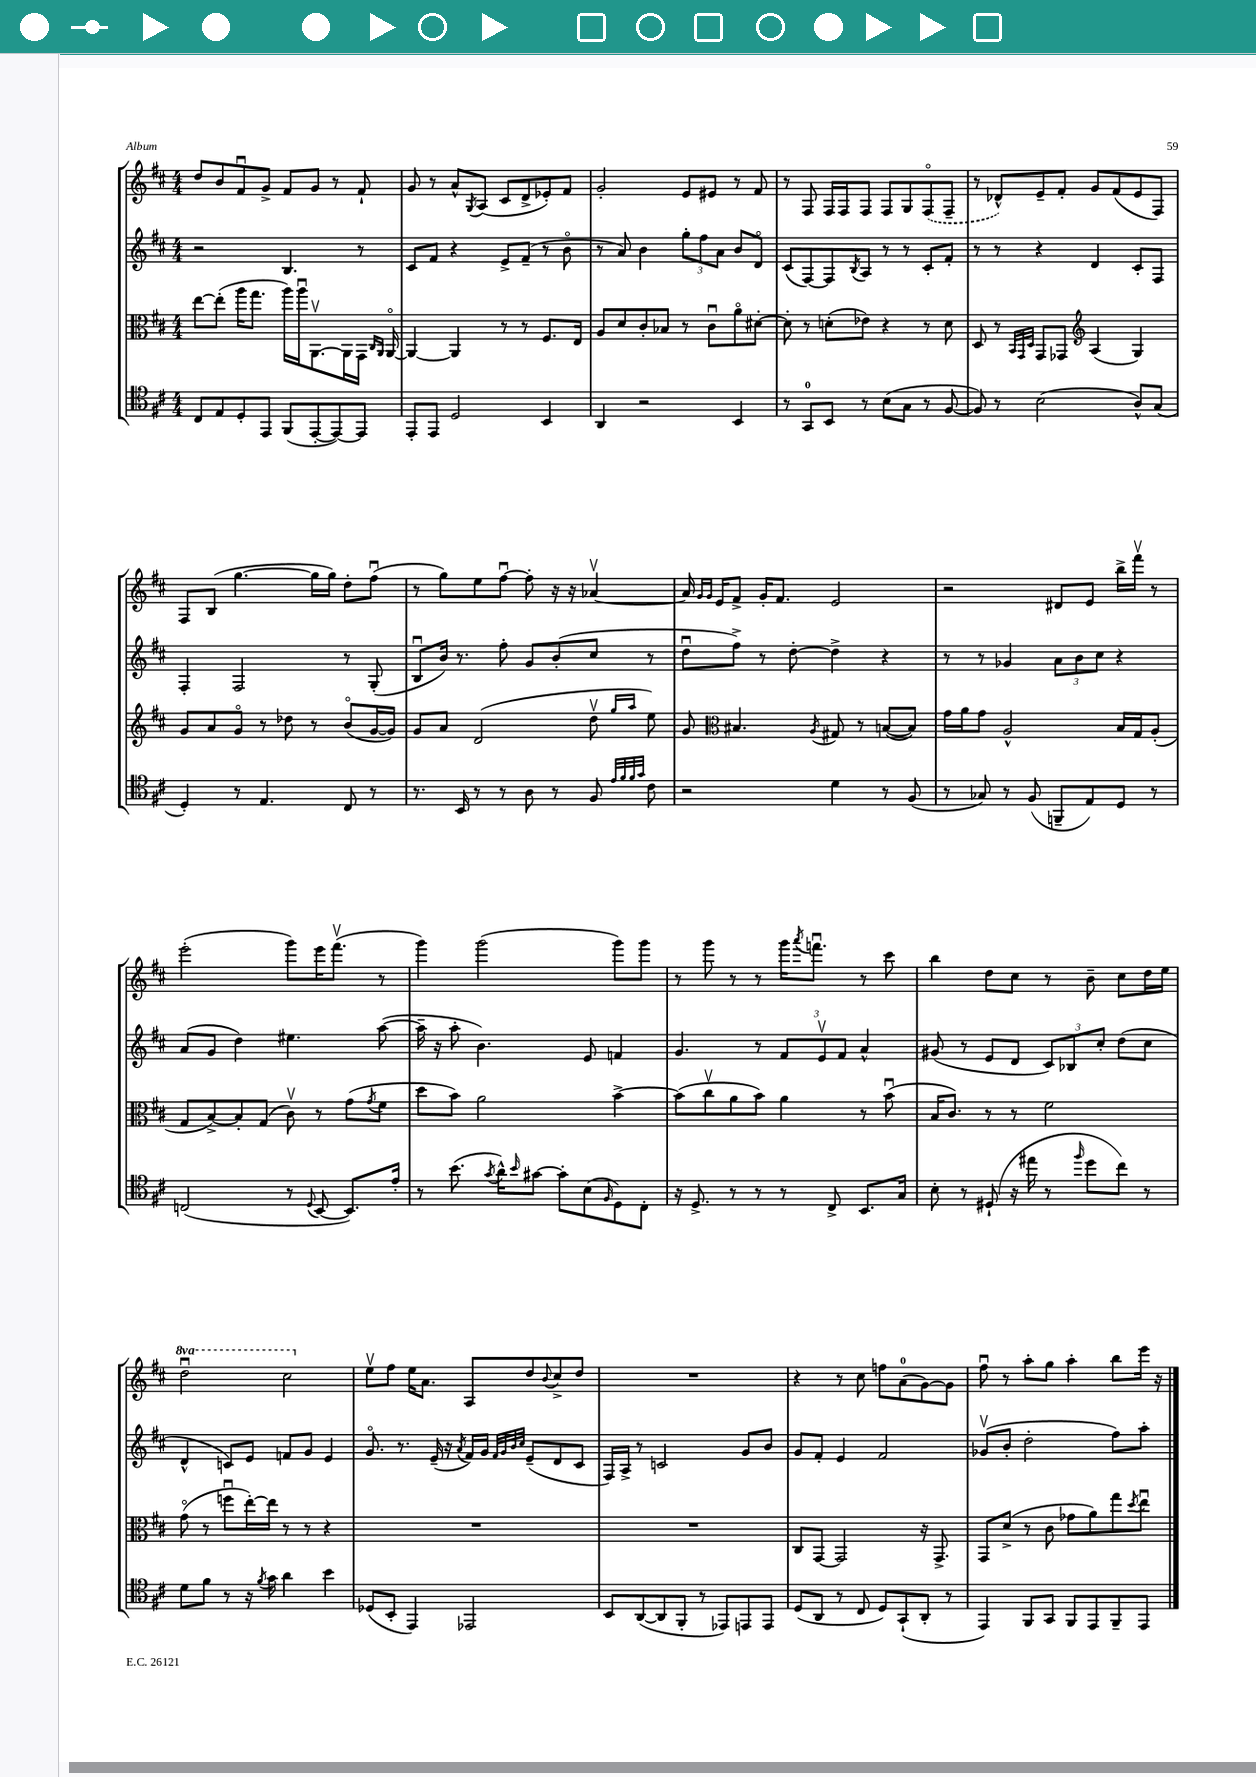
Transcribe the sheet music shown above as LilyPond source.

<<
\new StaffGroup <<
\new Staff = "s0" {
    \clef treble \key d \major \numericTimeSignature \time 4/4 \set Staff.ottavationMarkups = #ottavation-simple-ordinals
    d''8 b'8 fis'8\downbow g'8-> fis'8 g'8 r8 fis'8-! |
    g'8 r8 a'8-^ \acciaccatura { g8 } a8( cis'8 d'8-> ees'8-.) fis'8 |
    g'2-. e'8 eis'8 r8 fis'8 |
    r8 fis8 fis16 fis16 fis8 fis8 g8 \once \slurDashed fis8\flageolet( fis8-- |
    r8 des'8-^) e'8-- fis'8-. g'8 fis'8( e'8 fis8) |
    fis8 b8( g''4.~ g''16 g''16) d''8-. fis''8\downbow( |
    r8 g''8) e''8 fis''8~\downbow fis''8-. r16 r16 aes'4~\upbow |
    aes'16 \grace { g'16 g'16 } e'16 fis'8-> g'16-. fis'8. e'2 |
    r2 dis'8 e'8 b''16-> fis'''16\upbow r8 |
    e'''2-.( g'''8) e'''16 fis'''8.\upbow( r8 |
    g'''4) g'''2( g'''8) g'''8 |
    r8 g'''8 r8 r8 g'''16 \acciaccatura { a'''8 } f'''8.\downbow r8 cis'''8 |
    b''4 d''8 cis''8 r8 b'8-- cis''8 d''16 e''16 |
    \ottava #1 d'''2\downbow cis'''2 \ottava #0 |
    e''8\upbow fis''8 e''16 a'8. a8 d''8 \appoggiatura { b'8 } cis''8-> d''8 |
    R1 |
    r4 r8 cis''8 f''8 a'8-0( g'8~) g'8 |
    fis''8\downbow r8 a''8-. g''8 a''4-. b''8 e'''16 r16 \bar "|." |
}
\new Staff = "s1" {
    \clef treble \key d \major \numericTimeSignature \time 4/4
    r2 b4. r8 |
    cis'8 fis'8 r4 e'8-> fis'8--( r8 b'8\flageolet |
    r8 a'8) b'4 \tuplet 3/2 { g''8-. fis''8 a'8 } b'8 d'8\flageolet |
    cis'8( fis8~) fis8 \acciaccatura { b8 } a8 r8 r8 cis'8-. fis'8-. |
    r8 r8 r4 d'4 cis'8-. fis8 |
    fis4-. fis2 r8 g8-.( |
    b8\downbow b'16) r8. fis''8-. g'8 b'8-.( cis''8 r8 |
    d''8\downbow fis''8->) r8 d''8~-. d''4-> r4 |
    r8 r8 ges'4 \tuplet 3/2 { a'8 b'8 cis''8 } r4 |
    a'8( g'8 d''4) eis''4. a''8~( |
    a''16-- r16 a''8-. b'4.) e'8 f'4 |
    g'4. r8 \tuplet 3/2 { fis'8 e'8\upbow fis'8 } a'4-^ |
    gis'8( r8 e'8 d'8 \tuplet 3/2 { cis'8) bes8 cis''8-. } d''8( cis''8 |
    d'4-^ c'8) e'8 f'8 g'8 e'4 |
    g'8.\flageolet r8. e'16--( r16 \acciaccatura { a'8 } fis'16) g'16 \grace { fis'32 g'32 b'32 cis''32 } e'8--( d'8 cis'8 |
    fis16) a16-> r8 c'2 g'8 b'8 |
    g'8 fis'8-. e'4 fis'2 |
    ges'8\upbow( b'8-. d''2-. fis''8) a''8-. \bar "|." |
}
\new Staff = "s2" {
    \clef alto \key d \major \numericTimeSignature \time 4/4
    e''8~ e''8-.( a''16 g''8. a''16) a''16\downbow a,8.~\upbow a,16 g,16 \grace { cis16 a,16 } a,16~\flageolet |
    a,4~ a,4 r8 r8 fis8. e16 |
    a8 d'8 cis'8-. bes8 r8 cis'8\downbow a'8\flageolet dis'8~-. |
    dis'8-. r8 d'8-.( ees'8) r4 r8 d'8 |
    d8 r8 \grace { b,32 g,32 d32 } g,8 ges,8 \clef treble a4( g4) |
    g'8 a'8 g'8\flageolet r8 des''8 r8 b'8\flageolet( g'16~ g'16) |
    g'8 a'8 d'2( d''8\upbow \grace { g''16 a''16 } e''8) |
    g'8 \clef alto bis4. \acciaccatura { a8 } gis8 r8 b8~( b8) |
    g'16 a'16 g'8 a2-^ b16 g16 a8-.( |
    g8 b8~->) b8-. g8( cis'8\upbow) r8 g'8( \acciaccatura { g'8 } fis'8 |
    d''8 b'8) a'2 b'4~-> |
    b'8( cis''8\upbow a'8 b'8) a'4 r8 b'8\downbow( |
    b16 cis'8.) r8 r8 fis'2 |
    g'8\flageolet( r8 f''8\downbow e''16~-.) e''16 r8 r8 r4 |
    R1 |
    R1 |
    cis8 g,8~ g,2 r16 g,8.-> |
    g,8 d'8->( r8 cis'8 ges'8 a'8) g''8 \acciaccatura { d''8 } e''8\downbow \bar "|." |
}
\new Staff = "s3" {
    \clef tenor \key d \major \numericTimeSignature \time 4/4
    cis8 e8 d8-. e,8 fis,8( e,8~-. e,8~) e,8 |
    e,8-. e,8 d2 b,4 |
    a,4 r2 b,4 |
    r8 g,8-0 b,8 r8 b8( g8 r8 fis8~ |
    fis8) r8 b2( a8-^) g8( |
    d4-.) r8 e4. cis8 r8 |
    r8. b,16 r8 r8 a8 r8 fis8 \grace { e'32 fis'32 fis'32 g'32 } cis'8 |
    r2 d'4 r8 fis8( |
    r8 ges8) r8 fis8( f,8-- e8) d8 r8 |
    c2( r8 \appoggiatura { d8 } b,8~ b,8.) e'16-. |
    r8 b'8.( \acciaccatura { g'8 } a'16-^) \grace { b'16 } gis'8~ gis'8-. b8( \grace { fis16 } d8) cis8-. |
    r16 d8.-> r8 r8 r8 cis8-> b,8. g16 |
    b8-. r8 dis8-!( r16 eis''16 r8 \grace { fis''16 } d''8 cis''8) r8 |
    d'8 fis'8 r8 r16 \acciaccatura { fis'8 } g'16 a'4 b'4 |
    des8( b,8-. e,4) ees,2 |
    b,8 a,8~( a,8 fis,8-. r8 ees,8) e,8 e,8 |
    d8( a,8 r8 cis8 d8) g,8-!( a,8-. r8 |
    e,4) fis,8 g,8 fis,8 e,8 fis,8-- e,8 \bar "|." |
}
>>
>>
